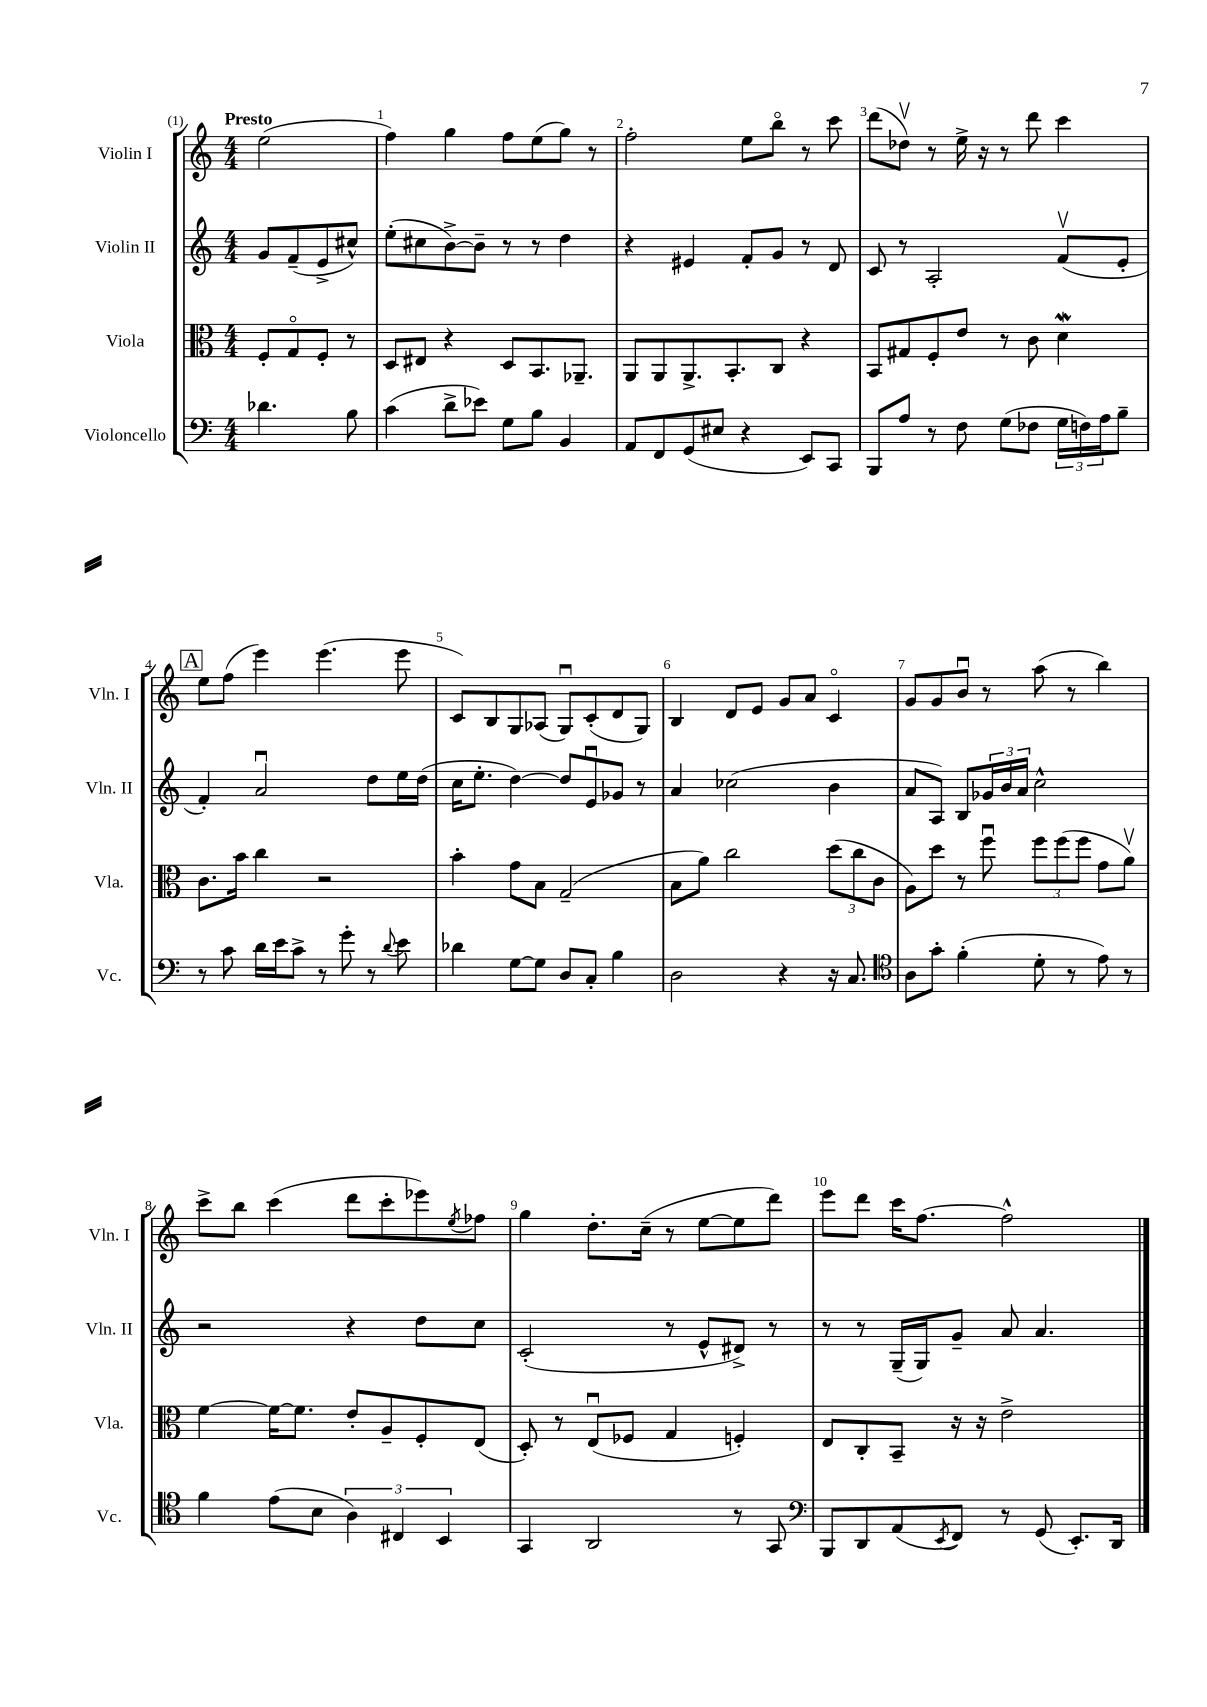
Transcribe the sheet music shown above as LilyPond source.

<<
\new StaffGroup <<
\new Staff = "s0" \with { instrumentName = "Violin I" shortInstrumentName = "Vln. I" } {
    \clef treble \key c \major \numericTimeSignature \time 4/4 \partial 2 \tempo "Presto"
    e''2( |
    f''4) g''4 f''8 e''8( g''8) r8 |
    f''2-. e''8 b''8\flageolet r8 c'''8 |
    d'''8( des''8\upbow) r8 e''16-> r16 r8 d'''8 c'''4 |
    \mark \markup { \box "A" } e''8 f''8( e'''4) e'''4.( e'''8 |
    c'8) b8 g8 aes8( g8\downbow) c'8-.( d'8 g8) |
    b4 d'8 e'8 g'8 a'8 c'4\flageolet |
    g'8 g'8 b'8\downbow r8 a''8( r8 b''4) |
    c'''8-> b''8 c'''4( d'''8 c'''8-. ees'''8) \acciaccatura { e''8 } fes''8 |
    g''4 d''8.-. c''16--( r8 e''8~ e''8 d'''8) |
    e'''8 d'''8 c'''16 f''8.~ f''2-^ \bar "|." |
}
\new Staff = "s1" \with { instrumentName = "Violin II" shortInstrumentName = "Vln. II" } {
    \clef treble \key c \major \numericTimeSignature \time 4/4 \partial 2
    g'8 f'8--( e'8-> cis''8-^) |
    e''8-.( cis''8 b'8~->) b'8-- r8 r8 d''4 |
    r4 eis'4 f'8-. g'8 r8 d'8 |
    c'8 r8 a2-. f'8\upbow( e'8-. |
    \mark \markup { \box "A" } f'4-.) a'2\downbow d''8 e''16 d''16( |
    c''16 e''8.-. d''4~) d''8 e'8\downbow ges'8 r8 |
    a'4 ces''2( b'4 |
    a'8 a8) b8 \tuplet 3/2 { ges'16 b'16 a'16 } c''2-^ |
    r2 r4 d''8 c''8 |
    c'2-.( r8 e'8-^ dis'8->) r8 |
    r8 r8 g16--( g16) g'8-- a'8 a'4. \bar "|." |
}
\new Staff = "s2" \with { instrumentName = "Viola" shortInstrumentName = "Vla." } {
    \clef alto \key c \major \numericTimeSignature \time 4/4 \partial 2
    f8-. g8\flageolet f8-. r8 |
    d8 eis8 r4 d8 b,8. aes,8.-- |
    a,8 a,8 a,8.-> b,8.-. c8 r4 |
    b,8 gis8 f8-. e'8 r8 c'8 d'4\mordent |
    \mark \markup { \box "A" } c'8. b'16 c''4 r2 |
    b'4-. g'8 b8 g2--( |
    b8 a'8) c''2 \tuplet 3/2 { d''8( c''8 c'8 } |
    a8) d''8 r8 f''8\downbow \tuplet 3/2 { f''8 f''8( f''8 } g'8 a'8\upbow) |
    f'4~ f'16~ f'8. e'8-. a8-- f8-. e8( |
    d8-.) r8 e8\downbow( fes8 g4 f4-.) |
    e8 c8-. b,8-- r16 r16 e'2-> \bar "|." |
}
\new Staff = "s3" \with { instrumentName = "Violoncello" shortInstrumentName = "Vc." } {
    \clef bass \key c \major \numericTimeSignature \time 4/4 \partial 2
    des'4. b8 |
    c'4( d'8-> ees'8) g8 b8 b,4 |
    a,8 f,8 g,8( eis8 r4 e,8) c,8 |
    b,,8 a8 r8 f8 g8( fes8 \tuplet 3/2 { g16 f16) a16 } b8-- |
    \mark \markup { \box "A" } r8 c'8 d'16 e'16 c'8-> r8 g'8-. r8 \appoggiatura { d'8 } e'8 |
    des'4 g8~ g8 d8 c8-. b4 |
    d2 r4 r16 c8. |
    \clef tenor a8 g'8-. f'4-.( d'8-. r8 e'8) r8 |
    f'4 e'8( b8 \tuplet 3/2 { a4) cis4 b,4 } |
    g,4 a,2 r8 g,8 |
    \clef bass b,,8 d,8 a,8( \acciaccatura { e,8 } f,8) r8 g,8( e,8.-.) d,16 \bar "|." |
}
>>
>>
\layout { \context { \Score \override BarNumber.break-visibility = ##(#f #t #t) barNumberVisibility = #all-bar-numbers-visible } }
